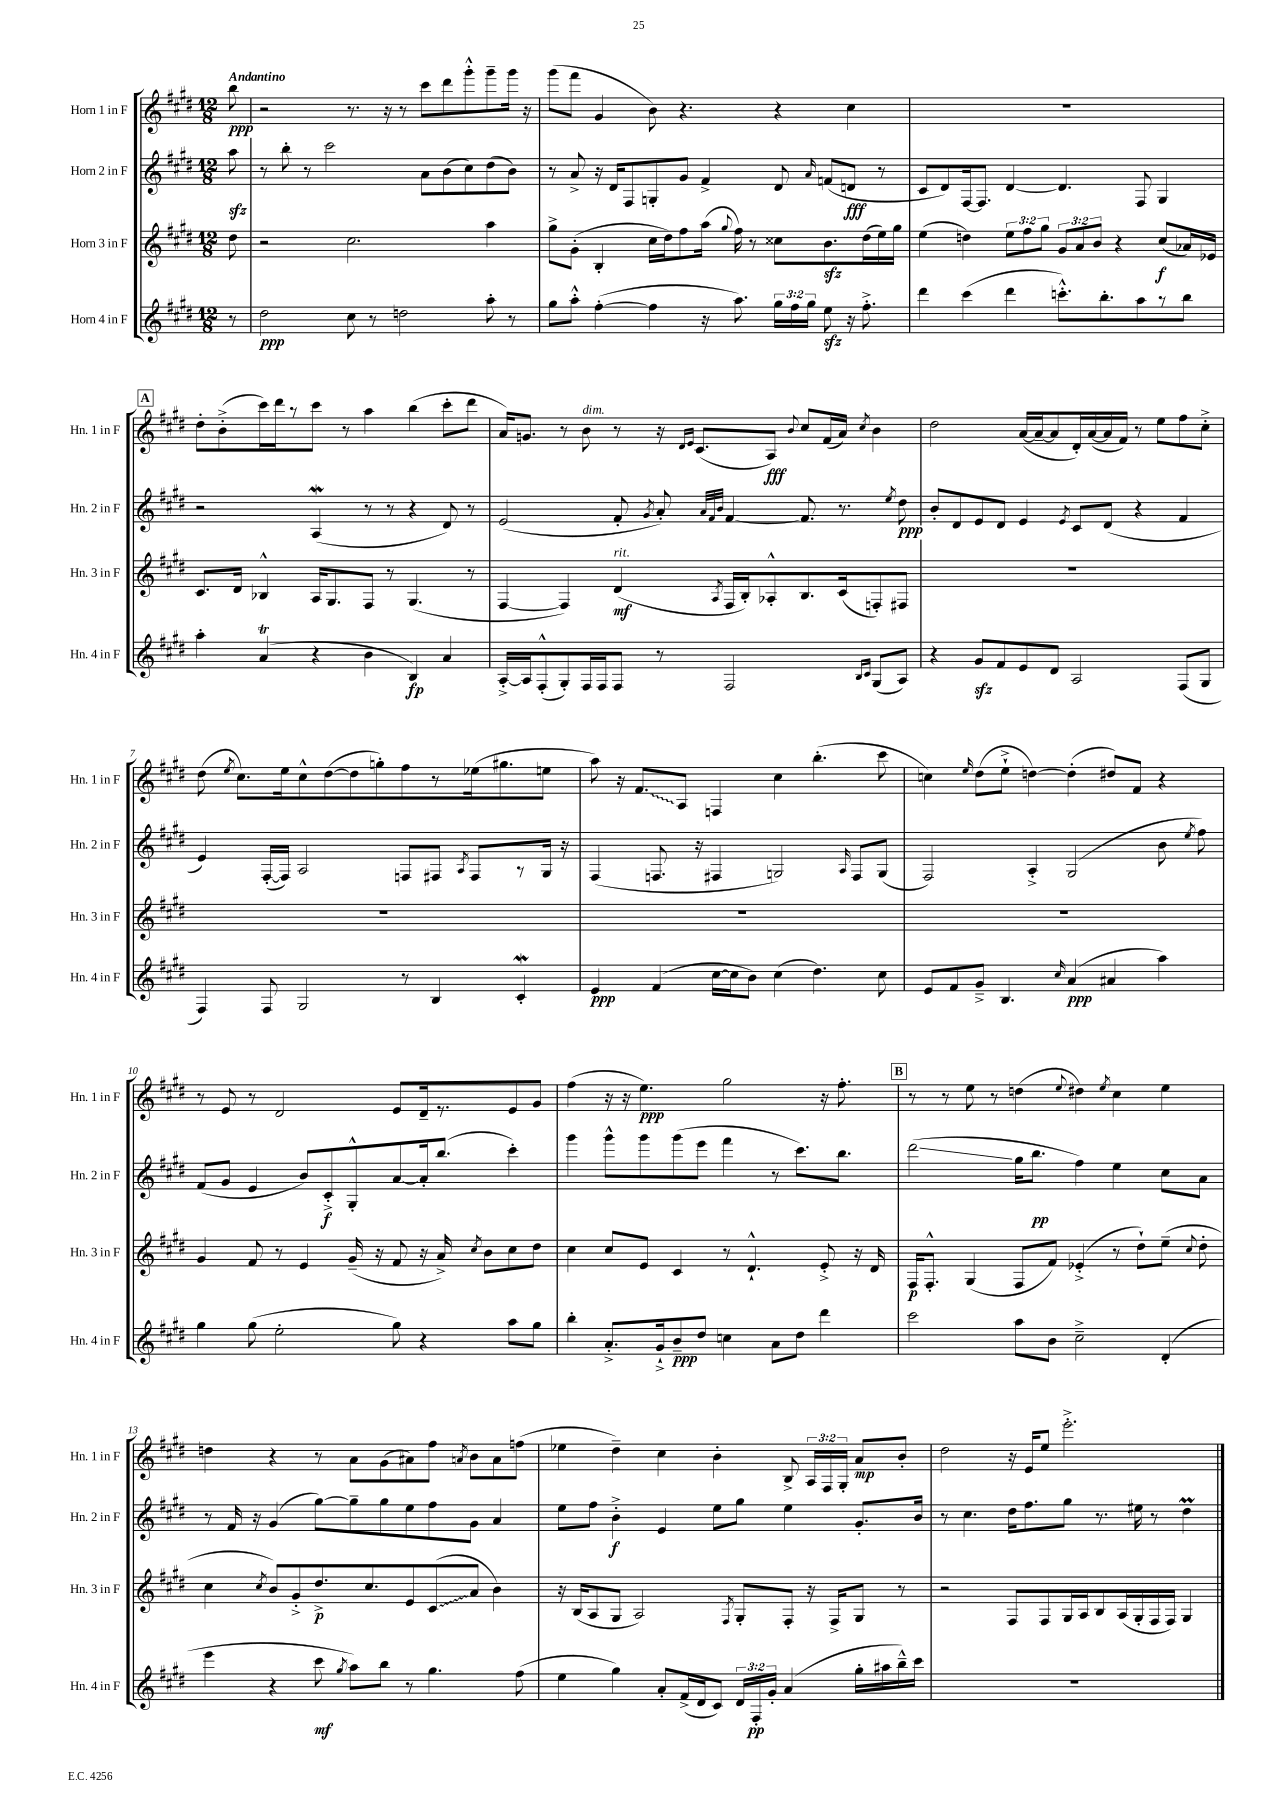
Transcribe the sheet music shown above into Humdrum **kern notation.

**kern	**kern	**kern	**kern
*staff4	*staff3	*staff2	*staff1
*clefG2	*clefG2	*clefG2	*clefG2
*k[f#c#g#d#]	*k[f#c#g#d#]	*k[f#c#g#d#]	*k[f#c#g#d#]
*M12/8	*M12/8	*M12/8	*M12/8
8r	8dd#\	8aa\	8bb\
=	=	=	=
2dd#\	2r	8r	2r
.	.	8bb'\	.
.	.	8r	.
.	.	2ccc#\	.
8cc#\	2.cc#\	.	8.r
8r	.	.	.
.	.	.	16r
2dd\	.	.	8r
.	.	8a\L	8ccc#\L
.	.	(8b\	8ddd#\
.	.	8cc#\)	8ggg#'^^\
8aa'\	4aa\	(8dd#\	8ggg#~\
8r	.	8b\J)	16ggg#\Jk
.	.	.	16r
=	=	=	=
8gg#\L	8gg#^\L	8r	(8ggg#\L
8aa'^^\J	(8g#'\J	8a^/	8fff#\J
([4ff#'\	4B'/	16r	4g#/
.	.	16d#/LK	.
.	.	8F#/	.
4ff#\]	16cc#\LL	8G'/	8b\)
.	16dd#\J)	.	.
.	8ff#\	8g#/J	4.r
16r	(16aa\Jk	4f#^/	.
.	8qqgg#/	.	.
8.aa\)	16ff#\)	.	.
.	8r	.	.
24gg#\LL	8cc##\L	8d#/	4r
24ff#\	.	.	.
24gg#\JJ	.	.	.
.	.	16qqa/	.
8ee\	8.b\	(8f/L	.
16r	.	8d/J	4cc#\
8.ff#'^\	(16dd#\L	.	.
.	16ee\)	8r	.
.	16gg#\JJ	.	.
=	=	=	=
4ddd#\	(4ee\	8c#/L	1.r
.	.	8d#/)	.
(4ccc#\	4dd\)	[16F#/k	.
.	.	8.F#/]J	.
4ddd#\	12ee\L	[4d#/	.
.	12ff#\	.	.
.	12gg#\J	.	.
8.ccc'^^\L)	12g#/L	4.d#/]	.
.	12a/	.	.
.	12b/J	.	.
8.bb'\	.	.	.
.	4r	.	.
8aa\	.	8F#/	.
8r	(8cc#/L	4G#/	.
8bb\J	16a-/L)	.	.
.	16e-/JJ	.	.
=	=	=	=
4aa'\	8.c#/L	2r	8dd#'\L
.	.	.	(8b'^\
.	16d#/Jk	.	.
(4a/	4B-^^/	.	16ccc#\L)
.	.	.	16ddd#\J
.	.	.	8r
4r	16A/LK	(4A/	8ccc#\J
.	8.G#/	.	.
.	.	.	8r
4b\	8F#/J	8r	4aa\
.	8r	8r	.
4B/)	(4.G#/	4r	(4bb\
4a/	.	8d#/)	8ccc#'\L
.	8r	8r	8ddd#\J
=	=	=	=
[16A'^/LL	[4F#/	(2e/	16a/LK)
16A/]J	.	.	8.g/J
(8F#'^^/	.	.	.
8G#'/)	4F#/])	.	8r
16F#/L	.	.	8b\
16F#/J	.	.	.
8F#/J	(4d#/	8f#'/	8r
.	.	8qg#/	.
8r	.	8a'/)	16r
.	.	.	16qqd#/LL
.	.	.	16qqe/JJ
.	.	.	(8.c#/L
.	.	32qqa/LLL	.
.	.	32qqf#/	.
.	8qA/	32qqb/JJJ	.
2F#/	16F#/LL	[4f#/	.
.	16B'/J)	.	.
.	8A-'^^/	.	8A/J)
.	.	.	8qqb/
.	8.B/	8.f#/]	8cc#/L
.	.	.	(16f#/L
.	(16c#/k	8.r	16a/JJ)
16qqB/LL	.	.	.
16qqc#/JJ	.	.	8qcc#/
(8G#/L	8F'/)	.	4b\
.	.	8qee/	.
8A/J)	8F#/J	8dd#\	.
=	=	=	=
4r	1.r	8b'/L	2dd#\
.	.	8d#/	.
8g#/L	.	8e/	.
8f#/	.	8d#/J	.
8e/	.	4e/	([16a/LL
.	.	.	16a~/_J
8d#/J	.	.	8a/]
.	.	8qe/	.
2A/	.	8c#/L	16d#'/L)
.	.	.	([16a/
.	.	(8d#/J	16a/]
.	.	.	16f#/JJ)
.	.	4r	8r
.	.	.	8ee\L
(8F#/L	.	4f#/	8ff#\
8G#/J	.	.	8cc#'^\J
=	=	=	=
4F#/)	1.r	4e/)	(8dd#\
.	.	.	8qee/
.	.	.	8.cc#\L)
8F#/	.	([16F#'/LL	.
.	.	16F#/]JJ)	16ee\k
2G#/	.	2A/	8cc#^^\
.	.	.	([8dd#\
.	.	.	8dd#\]
.	.	.	8gg'\)
8r	.	8F/L	8ff#\
4B/	.	8F#/J	8r
.	.	8qA/	.
.	.	8F#/L	(16ee-\k
.	.	.	8.gg#\
4c#'/	.	8r	.
.	.	16G#/Jk	8ee\J
.	.	16r	.
=	=	=	=
4e/	1.r	(4F#/	8aa\)
.	.	.	16r
.	.	.	8.f#/L
(4f#/	.	8.F/	.
.	.	.	8A/J
.	.	16r	.
[16cc#\LL	.	4F#/	4F/
16cc#\]J	.	.	.
8b\J)	.	.	.
(4cc#\	.	2G/)	4cc#\
4.dd#\)	.	.	(4.bb'\
.	.	16qqA/	.
.	.	8F#/L	.
8cc#\	.	(8G/J	8ccc#\
=	=	=	=
8e/L	1.r	2F#/)	4cc\)
8f#/	.	.	.
.	.	.	16qqee/
8g#~^/J	.	.	(8dd#\L
4.B/	.	.	8ee`^\J
.	.	4A'^/	[4dd\)
16qqcc#/	.	.	.
(4a/	.	(2G#/	(4dd'\]
4a#/	.	.	8dd#/L)
.	.	.	8f#/J
4aa\)	.	8b\	4r
.	.	8qee/	.
.	.	8ff#\)	.
=	=	=	=
4gg#\	4g#/	(8f#/L	8r
.	.	8g#/J	8e/
(8gg#\	8f#/	4e/	8r
2ee'\	8r	.	2d#/
.	4e/	8b/L)	.
.	.	8c#'^/	.
.	(16g#~/	8G#'^^/	.
.	16r	.	.
8gg#\)	8f#/	[8a/	8e/L
4r	16r	16a'/]k	16d#~/k
.	16a^/)	(8.bb/J	8.r
.	8qcc#/	.	.
.	8b\L	.	.
8aa\L	8cc#\	4ccc#'\)	8e/
8gg#\J	8dd#\J	.	8g#/J
=	=	=	=
4bb'\	4cc#\	4ggg#\	(4ff#\
8.a'^/L	8cc#/L	8ggg#^^\L	16r
.	.	.	16r
.	8e/J	8ggg#\	4.ee\)
16g#`^/k	.	.	.
8b~/	4c#/	(8ggg#\	.
8dd#/J	.	8eee\J	.
4cc\	8r	4fff#\	2gg#\
.	4.d#`^^/	.	.
8a\L	.	8r	.
8dd#\J	.	8.ccc#\L)	.
4ddd#\	8e'^/	.	16r
.	.	8.bb\J	8.ff#'\
.	16r	.	.
.	16d#/	.	.
=	=	=	=
2ccc#\	16F#/LK	(2ddd#\	8r
.	8.F#'^^/J	.	.
.	.	.	8r
.	(4G#/	.	8ee\
.	.	.	8r
8aa\L	8F#/L	16gg#\LK	(4dd\
.	.	8.bb\J	.
8b\J	8f#/J)	.	.
.	.	.	8qqee/
2cc#~^\	(4e-'^/	4ff#\)	4dd#\)
.	.	.	8qee/
.	8r	4ee\	4cc#\
.	8dd#`\L)	.	.
(4d#'/	(8ee~\J	8cc#\L	4ee\
.	8qqcc#/	.	.
.	8dd#'\	8a\J	.
=	=	=	=
4eee\	4cc#\	8r	4dd\
.	.	16f#/	.
.	.	16r	.
.	8qcc#/	.	.
4r	8b/L)	(4g#/	4r
.	8g#'^/	.	.
8ccc#\	8.dd#^/	[8gg#\L)	8r
8qgg#/	.	.	.
8aa\L)	.	8gg#~\]	8a\L
.	8.cc#/	.	.
8bb\J	.	8gg#\	(8g#\
8r	8e/	8ee\	8a#\)
4.gg#\	(8c#/	8ff#\	8ff#\J
.	.	.	8qa/
.	8a/J	8g#\J	8b\L
.	4b\)	4a/	8a\
(8ff#\	.	.	(8ff\J
=	=	=	=
4ee\	16r	8ee\L	4ee-\
.	(16B/LK	.	.
.	8A/	8ff#\J	.
4gg#\)	8G#/J	4b'^\	4dd#~\)
.	2A/)	.	.
8a'/L	.	4e/	4cc#\
(16f#^/L	.	.	.
16d#/J	.	.	.
8c#/J)	.	8ee\L	4b'\
.	8qF#/	.	.
24d#/LL	8G#'/L	8gg#\J	.
24F#'/	.	.	.
24g#'/JJ	.	.	.
(4a/	8F#'/J	4ee\	8B^/
.	16r	.	24A/LL
.	.	.	24F#/
.	16F#^/LK	.	.
.	.	.	24G#'/JJ
16gg#'\LL	8G#/J	8.g#'/L	8a/L
16aa#\	.	.	.
16bb~^^\)	8r	.	8b'/J
16ccc#\JJ	.	16b/Jk	.
=	=	=	=
1.r	2r	8r	2dd#\
.	.	4.cc#\	.
.	8F#/L	16dd#\LK	16r
.	.	8.ff#\	16e/LK
.	8F#/	.	8ee/J
.	16G#/L	8gg#\J	2.eee'^\
.	16A/J	.	.
.	8B/	8.r	.
.	(16A/L	.	.
.	16G#'/	16ee#\	.
.	16F#/	8r	.
.	16F#/JJ)	.	.
.	4G#/	4dd#\	.
==	==	==	==
*-	*-	*-	*-
